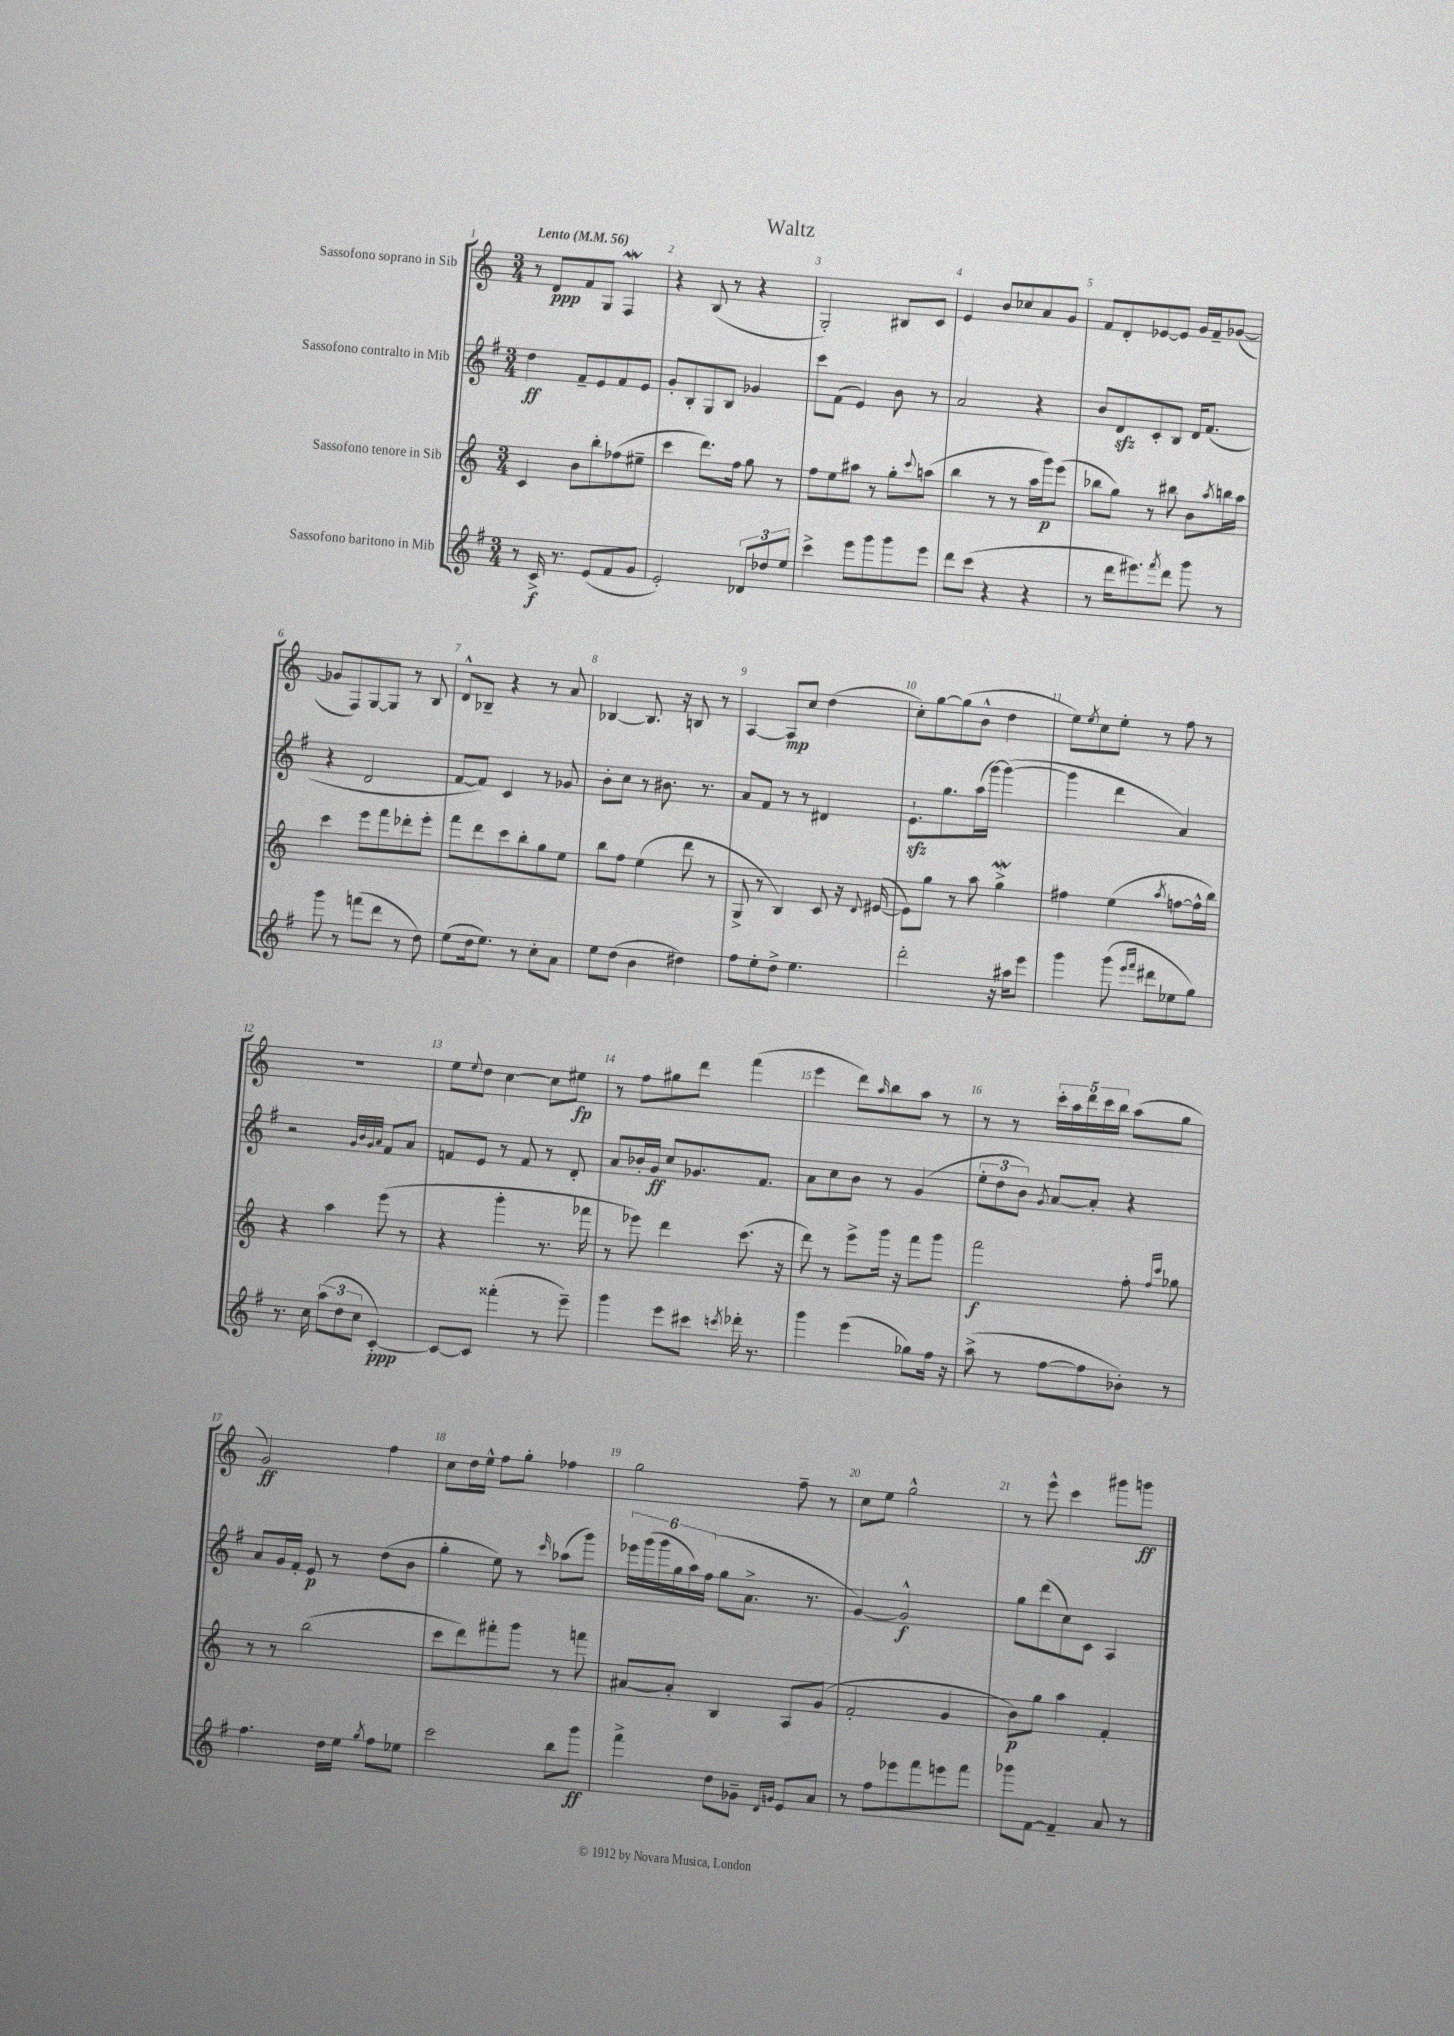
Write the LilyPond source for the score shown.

\header { title = "Waltz" }
<<
\new StaffGroup <<
\new Staff = "s0" \with { instrumentName = "Sassofono soprano in Sib" } {
    \clef treble \key c \major \numericTimeSignature \time 3/4 \tempo "Lento" 4 = 56
    r8 d'8\ppp f'8 g8 f4\mordent |
    r4 b8( r8 r4 |
    g2-.) bis8 c'8 |
    e'4 b'8 ces''8 a'8 g'8 |
    f'8 d'8-. ees'8~ ees'8 g'16 f'16-- ges'8~( |
    ges'8 f8) g8~ g8 r8 b8 |
    d'8-^ bes8-- r4 r8 a'8 |
    bes4~ bes8. r16 b8 r8 |
    a4~ a8\mp c''8 d''4( |
    c''8-.) g''8~ g''8( b'8-^ d''4 |
    e''8) \acciaccatura { e''8 } c''8 e''8-. r8 f''8 r8 |
    R2. |
    e''8 \appoggiatura { e''8 } d''8 c''4~ c''8 eis''8\fp |
    r8 f''8 gis''8 d'''8 f'''4( |
    e'''4 d'''8) \grace { a''16 } b''8 a''8 r8 |
    r8 r8 \tuplet 5/4 { c'''16-. a''16 d'''16 c'''16 b''16 } a''8( g''8 |
    g'2\ff) f''4 |
    c''8 d''16 e''16-^ f''8 g''8-. fes''4 |
    g''2 f''8-- r8 |
    c''8 e''8 g''2-^ |
    r8 e'''8-^ c'''4 gis'''8 g'''8\ff \bar "|." |
}
\new Staff = "s1" \with { instrumentName = "Sassofono contralto in Mib" } {
    \clef treble \key g \major \numericTimeSignature \time 3/4
    d''4\ff fis'8-- e'8 fis'8 e'8 |
    g'8-. b8-. g8 b8 ges'4 |
    c'''8 fis'8( e'4) b'8 r8 |
    a'2 r4 |
    b'8 d'8\sfz c'8-. b8 d'16 fis'8.( |
    r4 d'2 |
    fis'8~ fis'8) c'4 r8 ges'8 |
    b'8-. c''8 r8 bis'8. r8. |
    a'8 fis'8 r8 r8 dis'4 |
    e'8.-!\sfz g''8. a''16( g'''16~) g'''4~( |
    g'''4 d'''4 a'4) |
    r2 \grace { g'32 b'32 g'32 a'32 } fis'8 a'8 |
    f'8 e'8 r8 f'8 r8 d'8-. |
    a'8 bes'16-. g'16\ff c''8 ges'8. fis'8. |
    a'8 c''8 b'8 r8 g'4( |
    \tuplet 3/2 { e''8-. d''8 b'8) } \acciaccatura { g'8 } a'8~ a'8-. r4 |
    a'8 g'16 fis'16-. e'8\p r8 d''8( b'8 |
    g''4-. e''8) r8 \grace { c'''16 } aes''8( g'''8) |
    \tuplet 6/4 { ees'''16 g'''16( g'''16 g''16 a''16) fis''16( } g''8 a'8.-> r8. |
    g'4~) g'2-^\f |
    g''8 d'''8( c''8) c'8 a4 \bar "|." |
}
\new Staff = "s2" \with { instrumentName = "Sassofono tenore in Sib" } {
    \clef treble \key c \major \numericTimeSignature \time 3/4
    c'4 b'8 b''8-. fes''8( eis''8-- |
    c'''4 d'''8.) f''16 g''8 r8 |
    f''8 e''8 ais''8 r8 g''8-. \appoggiatura { c'''8 } a''8( |
    b''4 r8 r8 a''16 g'''16\p) e'''8( |
    bes''8 g''8) r8 bis''8 b'8 \acciaccatura { a''8 } b''16 a''16 |
    c'''4 e'''8 f'''8 des'''8-. e'''8-. |
    f'''8 d'''8 c'''8 b''8-. g''8 e''8 |
    b''8 f''8 e''4( d'''8 r8 |
    g8-> r8 b4) c'8 r16 \appoggiatura { d'8 } eis'16~( |
    eis'8) g''8 r8 a''8 g''4->\mordent |
    fis''4 e''4( \acciaccatura { a''8 } f''8~ f''16-^ b''16) |
    r4 a''4 e'''8( r8 |
    r4 g'''4-. r8. fes'''16 |
    r8 ees'''8) d'''4 c'''8.( r16 |
    d'''8) r8 e'''8-> g'''16 r16 f'''8 g'''8 |
    f'''2\f f''8-. \grace { f''16 c'''16 } ges''8 |
    r8 r8 b''2( |
    c'''8 d'''8) fis'''8-. g'''8 r8 f'''8 |
    ais'8~ ais'8-. b4 a8 g'8( |
    f'2-. g'4 |
    b'8\p) g''8 a''4 f'4-. \bar "|." |
}
\new Staff = "s3" \with { instrumentName = "Sassofono baritono in Mib" } {
    \clef treble \key g \major \numericTimeSignature \time 3/4
    r8 c'16->\f r8. e'8( fis'8 g'8 |
    e'2-.) \tuplet 3/2 { des'8 des''8 e''8 } |
    c'''4-> e'''8 g'''8 g'''8 e'''8 |
    d'''8 c'''8( r4 r4 |
    r8 d'''16 eis'''8.) \acciaccatura { fis'''8 } d'''8 g'''8 r8 |
    g'''8 r8 f'''8( d'''8 r8 d''8) |
    e''8( d''16 e''8.) r8 c''8-. a'8 |
    e''8 d''8( b'4 dis''4) |
    fis''8 e''8-. d''8-> e''4. |
    d'''2-. r16 ais''16 e'''8 |
    g'''4 g'''8( \grace { e'''16 fis'''16 } dis'''8 ees''8 g''8) |
    r8. c''16 \tuplet 3/2 { a''8( d''8 c''8 } c'4~-.\ppp) |
    c'8~ c'8 fisis'''4-.( r8 e'''8--) |
    g'''4 e'''8 cis'''8 \acciaccatura { c'''8 } des'''16-. r8. |
    g'''4 e'''4( ges''8) fis''16 r16 |
    a''8->( r8 fis''8~ fis''8 bes'8-.) r8 |
    fis''4. d''16 e''16 \acciaccatura { g''8 } fis''8 ees''8 |
    c'''2 b''8 g'''8\ff |
    fis'''4-> d''8 ges'8-- \grace { d'16 g'16 } e'8 a'8 |
    r8 fis''8 ees'''8 fis'''8 e'''8 fis'''8 |
    ges'''8 fis'8~ fis'4-- a'8 r8 \bar "|." |
}
>>
>>
\layout { \context { \Score \override BarNumber.break-visibility = ##(#f #t #t) barNumberVisibility = #all-bar-numbers-visible } }
